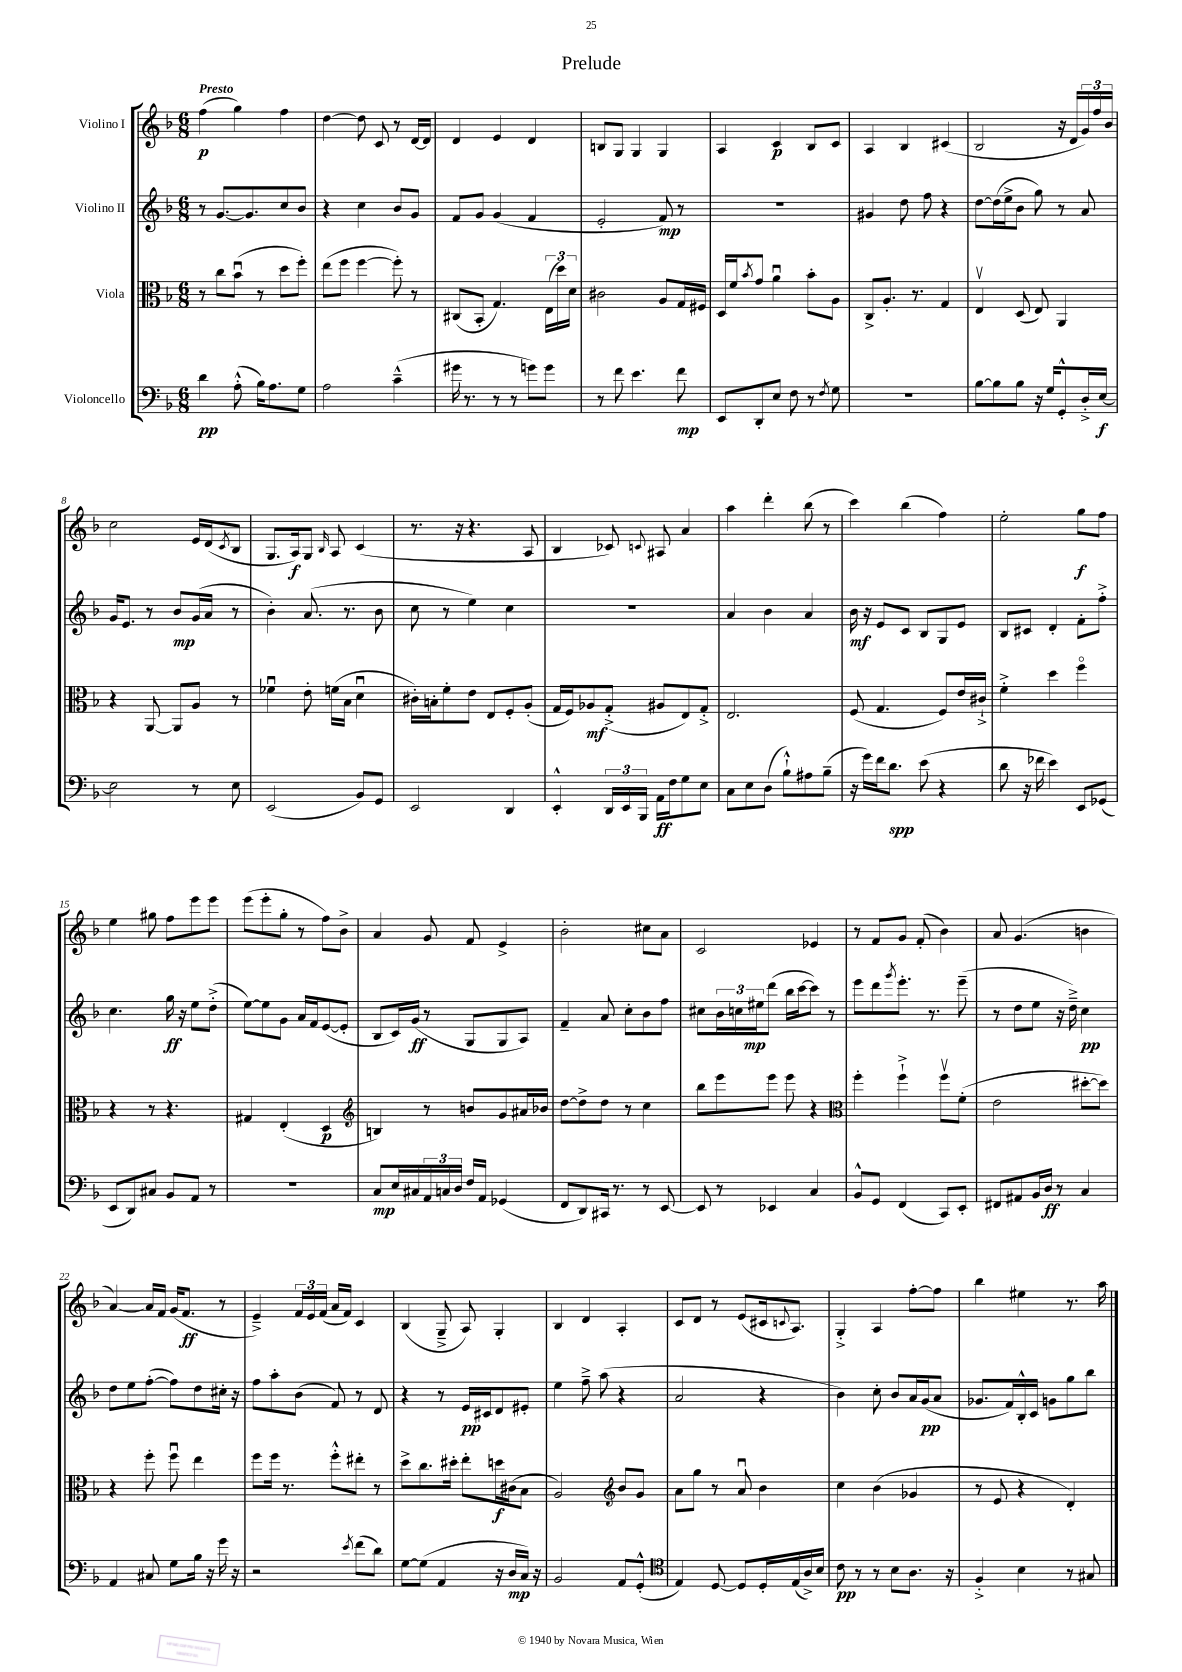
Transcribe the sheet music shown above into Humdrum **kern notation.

**kern	**dynam	**kern	**dynam	**kern	**dynam	**kern	**dynam
*part4	*part4	*part3	*part3	*part2	*part2	*part1	*part1
*staff4	*staff4	*staff3	*staff3	*staff2	*staff2	*staff1	*staff1
*I"Violoncello	*	*I"Viola	*	*I"Violino II	*	*I"Violino I	*
*clefF4	*	*clefC3	*	*clefG2	*	*clefG2	*
*k[b-]	*	*k[b-]	*	*k[b-]	*	*k[b-]	*
*M6/8	*	*M6/8	*	*M6/8	*	*M6/8	*
=1	=1	=1	=1	=1	=1	=1	=1
!	!	!	!	!	!	!LO:TX:a:B:t=Presto	!
4d\	pp	8r	.	8r	.	(4ff\	p
.	.	8cc\L	.	[8.g/L	.	.	.
(8A'^^\	.	(8b-u\J	.	.	.	4gg\)	.
.	.	.	.	8.g/]	.	.	.
16B-\KL)	.	8r	.	.	.	.	.
8.A\	.	.	.	.	.	.	.
.	.	8dd\L	.	8cc/	.	4ff\	.
8G\J	.	8ff'\J)	.	8b-/J	.	.	.
=2	=2	=2	=2	=2	=2	=2	=2
2A\	.	(8ee\L	.	4r	.	[4dd\	.
.	.	8ff\J	.	.	.	.	.
.	.	[4ff\	.	4cc\	.	8dd\]	.
.	.	.	.	.	.	8c/	.
(4c~^^\	.	8ff'\])	.	8b-/L	.	8r	.
.	.	8r	.	8g/J	.	[16d/LL	.
.	.	.	.	.	.	16d/JJ]	.
=3	=3	=3	=3	=3	=3	=3	=3
16g#X\	.	(8C#X/L	.	8f/L	.	4d/	.
8.r	.	.	.	.	.	.	.
.	.	8BB-'/J	.	8g/J	.	.	.
8r	.	4.G/)	.	(4g/	.	4e/	.
8r	.	.	.	.	.	.	.
8gn\L)	.	.	.	4f/	.	4d/	.
8g\J	.	(24E\LL	.	.	.	.	.
.	.	24dd\)	.	.	.	.	.
.	.	24d\JJ	.	.	.	.	.
=4	=4	=4	=4	=4	=4	=4	=4
8r	.	2c#X\	.	2e'/	.	8Bn/L	.
8f\	.	.	.	.	.	8G/J	.
4.e\	.	.	.	.	.	4G/	.
.	.	8A/L	.	8f/)	mp	4G/	.
8f\	mp	16G/L	.	8r	.	.	.
.	.	16F#X/JJ	.	.	.	.	.
=5	=5	=5	=5	=5	=5	=5	=5
8EE/L	.	16D/LL	.	2.r	.	4A/	.
.	.	16f/J	.	.	.	.	.
.	.	8qb-/	.	.	.	.	.
8DD'/	.	8g/J	.	.	.	.	.
8E/J	.	4au\	.	.	.	4c/	p
8F\	.	.	.	.	.	.	.
8r	.	8b-'\L	.	.	.	8B-/L	.
8qF/	.	.	.	.	.	.	.
8G\	.	8A\J	.	.	.	8c/J	.
=6	=6	=6	=6	=6	=6	=6	=6
2.r	.	8C^/L	.	4g#X/	.	4A/	.
.	.	8.A'/J	.	.	.	.	.
.	.	.	.	8dd\	.	4B-/	.
.	.	8.r	.	.	.	.	.
.	.	.	.	8ff\	.	.	.
.	.	4G/	.	4r	.	(4c#X/	.
=7	=7	=7	=7	=7	=7	=7	=7
[8B-\L	.	4Ev/	.	[8dd\L	.	2B-/	.
8B-\]	.	.	.	(16dd\L]	.	.	.
.	.	.	.	16ee^\J	.	.	.
8B-\J	.	(8D/	.	8b-\J	.	.	.
16r	.	8E/)	.	8gg\)	.	.	.
16G/KL	.	.	.	.	.	.	.
8GG'^^/	.	4AA/	.	8r	.	16r	.
.	.	.	.	.	.	16d/LL	.
16D'^/L	.	.	.	8a/	.	24g/)	.
.	.	.	.	.	.	24ff/	.
[16E/JJ	f	.	.	.	.	.	.
.	.	.	.	.	.	24b-/JJ	.
!!LO:LB:g=z
=8	=8	=8	=8	=8	=8	=8	=8
2E\]	.	4r	.	16g/KL	.	2cc\	.
.	.	.	.	8.e/J	.	.	.
.	.	[8AA/	.	8r	.	.	.
.	.	8AA/L]	.	8b-/L	mp	.	.
8r	.	8A/J	.	(16g/L	.	16e/LL	.
.	.	.	.	16a/JJ	.	(16d/J	.
.	.	.	.	.	.	8qc/	.
8E\	.	8r	.	8r	.	8B-/J	.
=9	=9	=9	=9	=9	=9	=9	=9
(2EE/	.	4f-Xu\	.	4b-'\)	.	8.G/L	.
.	.	.	.	.	.	16A/k)	f
.	.	8e'\	.	(8.a/	.	8G/J	.
.	.	.	.	.	.	16qqB-/	.
.	.	(16fn\LL	.	.	.	8A/	.
.	.	16B-\JJ	.	8.r	.	.	.
8BB-/L)	.	4du\	.	.	.	(4c/	.
8GG/J	.	.	.	8b-\	.	.	.
=10	=10	=10	=10	=10	=10	=10	=10
2EE/	.	16c#X'\LL)	.	8cc\	.	8.r	.
.	.	16Bn'\J	.	.	.	.	.
.	.	8f'\	.	8r	.	.	.
.	.	.	.	.	.	16r	.
.	.	8e\J	.	4ee\)	.	4.r	.
.	.	8E/L	.	.	.	.	.
4DD/	.	8F'/	.	4cc\	.	.	.
.	.	(8A'/J	.	.	.	8A/	.
=11	=11	=11	=11	=11	=11	=11	=11
4EE'^^/	.	16G/LL	.	2.r	.	4B-/	.
.	.	16F/J)	.	.	.	.	.
.	.	8A-X/	mf	.	.	.	.
24DD/LL	.	(8G'^/J	.	.	.	8c-X/)	.
24EE/	.	.	.	.	.	.	.
24BBB-/JJ	.	.	.	.	.	.	.
.	.	.	.	.	.	8qqcn/	.
16AA\LL	ff	8A#X/L	.	.	.	8A#X/	.
16F\J	.	.	.	.	.	.	.
8G\	.	8E/)	.	.	.	4a/	.
8E\J	.	8G'^/J	.	.	.	.	.
=12	=12	=12	=12	=12	=12	=12	=12
8C\L	.	2.E/	.	4a/	.	4aa\	.
8E\	.	.	.	.	.	.	.
(8D\J	.	.	.	4b-\	.	4ddd'\	.
8B-`^^\L)	.	.	.	.	.	.	.
8A#X\	.	.	.	4a/	.	(8bb-\	.
(8B-~\J	.	.	.	.	.	8r	.
=13	=13	=13	=13	=13	=13	=13	=13
16r	.	(8F/	.	16b-\	mf	4ccc\)	.
16g\LL)	.	.	.	16r	.	.	.
16f\J	.	4.G/	.	8e/L	.	.	.
8.d\J	spp	.	.	.	.	.	.
.	.	.	.	8c/J	.	(4bb-\	.
(8e\	.	.	.	8B-/L	.	.	.
4r	.	8F/L)	.	8G/	.	4ff\)	.
.	.	16e/L	.	8e/J	.	.	.
.	.	16c#X`^/JJ	.	.	.	.	.
=14	=14	=14	=14	=14	=14	=14	=14
8d\	.	4f'^\	.	8B-/L	.	2ee'\	.
16r	.	.	.	8c#X/J	.	.	.
16f-X\	.	.	.	.	.	.	.
4e\)	.	4dd\	.	4d'/	.	.	.
8EE/L	.	4ff\	.	8f'\L	.	8gg\L	f
(8GG-X/J	.	.	.	8ff'^\J	.	8ff\J	.
!!LO:LB:g=z
=15	=15	=15	=15	=15	=15	=15	=15
8EE/L	.	4r	.	4.cc\	.	4ee\	.
8DD/)	.	.	.	.	.	.	.
8C#X/J	.	8r	.	.	.	8gg#X\	.
8BB-/L	.	4.r	.	16gg\	ff	8ff\L	.
.	.	.	.	16r	.	.	.
8AA/J	.	.	.	8ee\L	.	8eee\	.
8r	.	.	.	(8dd'^\J	.	8eee\J	.
=16	=16	=16	=16	=16	=16	=16	=16
2.r	.	4G#X/	.	[8ee\L)	.	(8eee\L	.
.	.	.	.	8ee\]	.	8eee'\	.
.	.	(4E'/	.	8g\J	.	8gg'\J	.
.	.	.	.	16a/LL	.	8r	.
.	.	.	.	16f/J	.	.	.
.	.	4D/	p	([8e/	.	8ff\L)	.
.	.	.	.	8e'/J]	.	8b-^\J	.
=17	=17	=17	=17	=17	=17	=17	=17
*	*	*clefG2	*	*	*	*	*
8C/L	mp	4Bn/)	.	8B-/L	.	4a/	.
16E/L	.	.	.	16c/L)	.	.	.
16C#X/	.	.	.	(16g/JJ	ff	.	.
24AA/	.	8r	.	8r	.	8g/	.
24Cn/	.	.	.	.	.	.	.
24D/JJ	.	.	.	.	.	.	.
16F/LL	.	8bn/L	.	8G/L	.	8f/	.
16AA/JJ	.	.	.	.	.	.	.
(4GG-X/	.	8g/	.	8G/	.	4e^/	.
.	.	16a#X/L	.	8A/J)	.	.	.
.	.	16b-X/JJ	.	.	.	.	.
=18	=18	=18	=18	=18	=18	=18	=18
8FF/L	.	[8dd\L	.	4f~/	.	2b-'\	.
8DD/)	.	8dd^\]	.	.	.	.	.
16CC#X/Jk	.	8dd\J	.	8a/	.	.	.
8.r	.	.	.	.	.	.	.
.	.	8r	.	8cc'\L	.	.	.
8r	.	4cc\	.	8b-\	.	8cc#X\L	.
[8EE/	.	.	.	8ff\J	.	8a\J	.
=19	=19	=19	=19	=19	=19	=19	=19
8EE/]	.	8bb-\L	.	8cc#X\L	.	2c/	.
8r	.	8eee\	.	24b-\L	.	.	.
.	.	.	.	24ccn\	.	.	.
.	.	.	.	24ee#X\J	mp	.	.
4EE-X/	.	8eee\J	.	(8ddd\J	.	.	.
.	.	8eee\	.	16bb-\LL	.	.	.
.	.	.	.	[16ccc\J	.	.	.
4C/	.	4r	.	8ccc\J])	.	4e-X/	.
.	.	.	.	8r	.	.	.
=20	=20	=20	=20	=20	=20	=20	=20
*	*	*clefC3	*	*	*	*	*
8BB-^^/L	.	4ff'\	.	8eee\L	.	8r	.
8GG/J	.	.	.	8ddd\	.	8f/L	.
.	.	.	.	8qggg/	.	.	.
(4FF/	.	4ff`^\	.	8.eee'\J	.	8g/J	.
.	.	.	.	.	.	(8f'/	.
.	.	.	.	8.r	.	.	.
8CC/L)	.	8ffv\L	.	.	.	4b-\)	.
8EE'/J	.	(8f'\J	.	(8eee~\	.	.	.
=21	=21	=21	=21	=21	=21	=21	=21
8FF#X/L	.	2e\	.	8r	.	8a/	.
8AA#X/	.	.	.	8dd\L	.	(4.g/	.
16BB-/L	.	.	.	8ee\J	.	.	.
16D/JJ	ff	.	.	.	.	.	.
8r	.	.	.	16r	.	.	.
.	.	.	.	16dd~^\)	.	.	.
4C/	.	[8dd#X'\L	.	4cc\	pp	4bn\	.
.	.	8dd#\J])	.	.	.	.	.
!!LO:LB:g=z
=22	=22	=22	=22	=22	=22	=22	=22
4AA/	.	4r	.	8dd\L	.	[4a/)	.
.	.	.	.	8ee\	.	.	.
8C#X/	.	8ff'\	.	([8ff'\J	.	16a/LL]	.
.	.	.	.	.	.	16f/JJ	.
8G\L	.	8ffu\	.	8ff\L])	.	(16g/KL	.
.	.	.	.	.	.	8.f/J	ff
16B-\Jk	.	4ee\	.	8dd\	.	.	.
16r	.	.	.	.	.	.	.
16g\	.	.	.	16cc#X'\Jk	.	8r	.
16r	.	.	.	16r	.	.	.
=23	=23	=23	=23	=23	=23	=23	=23
2r	.	8ff\L	.	8ff\L	.	4e~^/)	.
.	.	16ff\Jk	.	8aa'\	.	.	.
.	.	8.r	.	.	.	.	.
.	.	.	.	(8b-\J	.	24f/LL	.
.	.	.	.	.	.	24e/	.
.	.	.	.	.	.	(24f/JJ	.
.	.	8ff'^^\L	.	8f/)	.	16a/LL	.
.	.	.	.	.	.	16f/JJ)	.
8qe/	.	.	.	.	.	.	.
(8f\L	.	8ee#X'\J	.	8r	.	4c/	.
8d\J)	.	8r	.	8d/	.	.	.
=24	=24	=24	=24	=24	=24	=24	=24
[8G\L	.	8dd^\L	.	4r	.	(4B-/	.
(8G\J]	.	8.cc\	.	.	.	.	.
4AA/	.	.	.	8r	.	8G~^/	.
.	.	16dd#X'\Jk	.	.	.	.	.
.	.	8ee'\L	.	16e/LL	pp	8A/)	.
.	.	.	.	16c#X/J	.	.	.
16r	.	16ddn\L	f	8d/	.	4G'/	.
16D/LL	mp	(16c#X\J	.	.	.	.	.
16C/JJ)	.	8B-\J	.	8e#X'/J	.	.	.
16r	.	.	.	.	.	.	.
=25	=25	=25	=25	=25	=25	=25	=25
2BB-/	.	2A/)	.	4ee\	.	4B-/	.
.	.	.	.	8ff~^\	.	4d/	.
.	.	.	.	(8aa\	.	.	.
*	*	*clefG2	*	*	*	*	*
8AA/L	.	8b-/L	.	4r	.	4A'/	.
(8GG'^^/J	.	8g/J	.	.	.	.	.
=26	=26	=26	=26	=26	=26	=26	=26
*clefC4	*	*	*	*	*	*	*
4E/)	.	8a\L	.	2a/	.	8c/L	.
.	.	8gg\J	.	.	.	8d/J	.
[8D/	.	8r	.	.	.	8r	.
8D/L]	.	8au/	.	.	.	(8e/L	.
16D'/L	.	4b-\	.	4r	.	16c#X/k	.
.	.	.	.	.	.	8qqcn/	.
(16E/	.	.	.	.	.	8.A/J)	.
16A^/)	.	.	.	.	.	.	.
16B-/JJ	.	.	.	.	.	.	.
=27	=27	=27	=27	=27	=27	=27	=27
8c\	pp	4cc\	.	4b-\)	.	4G'^/	.
8r	.	.	.	.	.	.	.
8r	.	(4b-\	.	8cc'\	.	4A/	.
8B-\L	.	.	.	8b-/L	.	.	.
8.A\J	.	4g-X/	.	16a/L	.	[8ff'\L	.
.	.	.	.	(16g/J	pp	.	.
.	.	.	.	8a/J	.	8ff\J]	.
16r	.	.	.	.	.	.	.
=28	=28	=28	=28	=28	=28	=28	=28
4F'^/	.	8r	.	8.g-X/L	.	4bb-\	.
.	.	8e/	.	.	.	.	.
.	.	.	.	16f/L)	.	.	.
4B-\	.	4r	.	16B-'^^/	.	4ee#X\	.
.	.	.	.	16c/JJ	.	.	.
.	.	.	.	8gn\L	.	.	.
8r	.	4d'/)	.	8gg\	.	8.r	.
8G#X/	.	.	.	8bb-\J	.	.	.
.	.	.	.	.	.	16aa\	.
==	==	==	==	==	==	==	==
*-	*-	*-	*-	*-	*-	*-	*-
